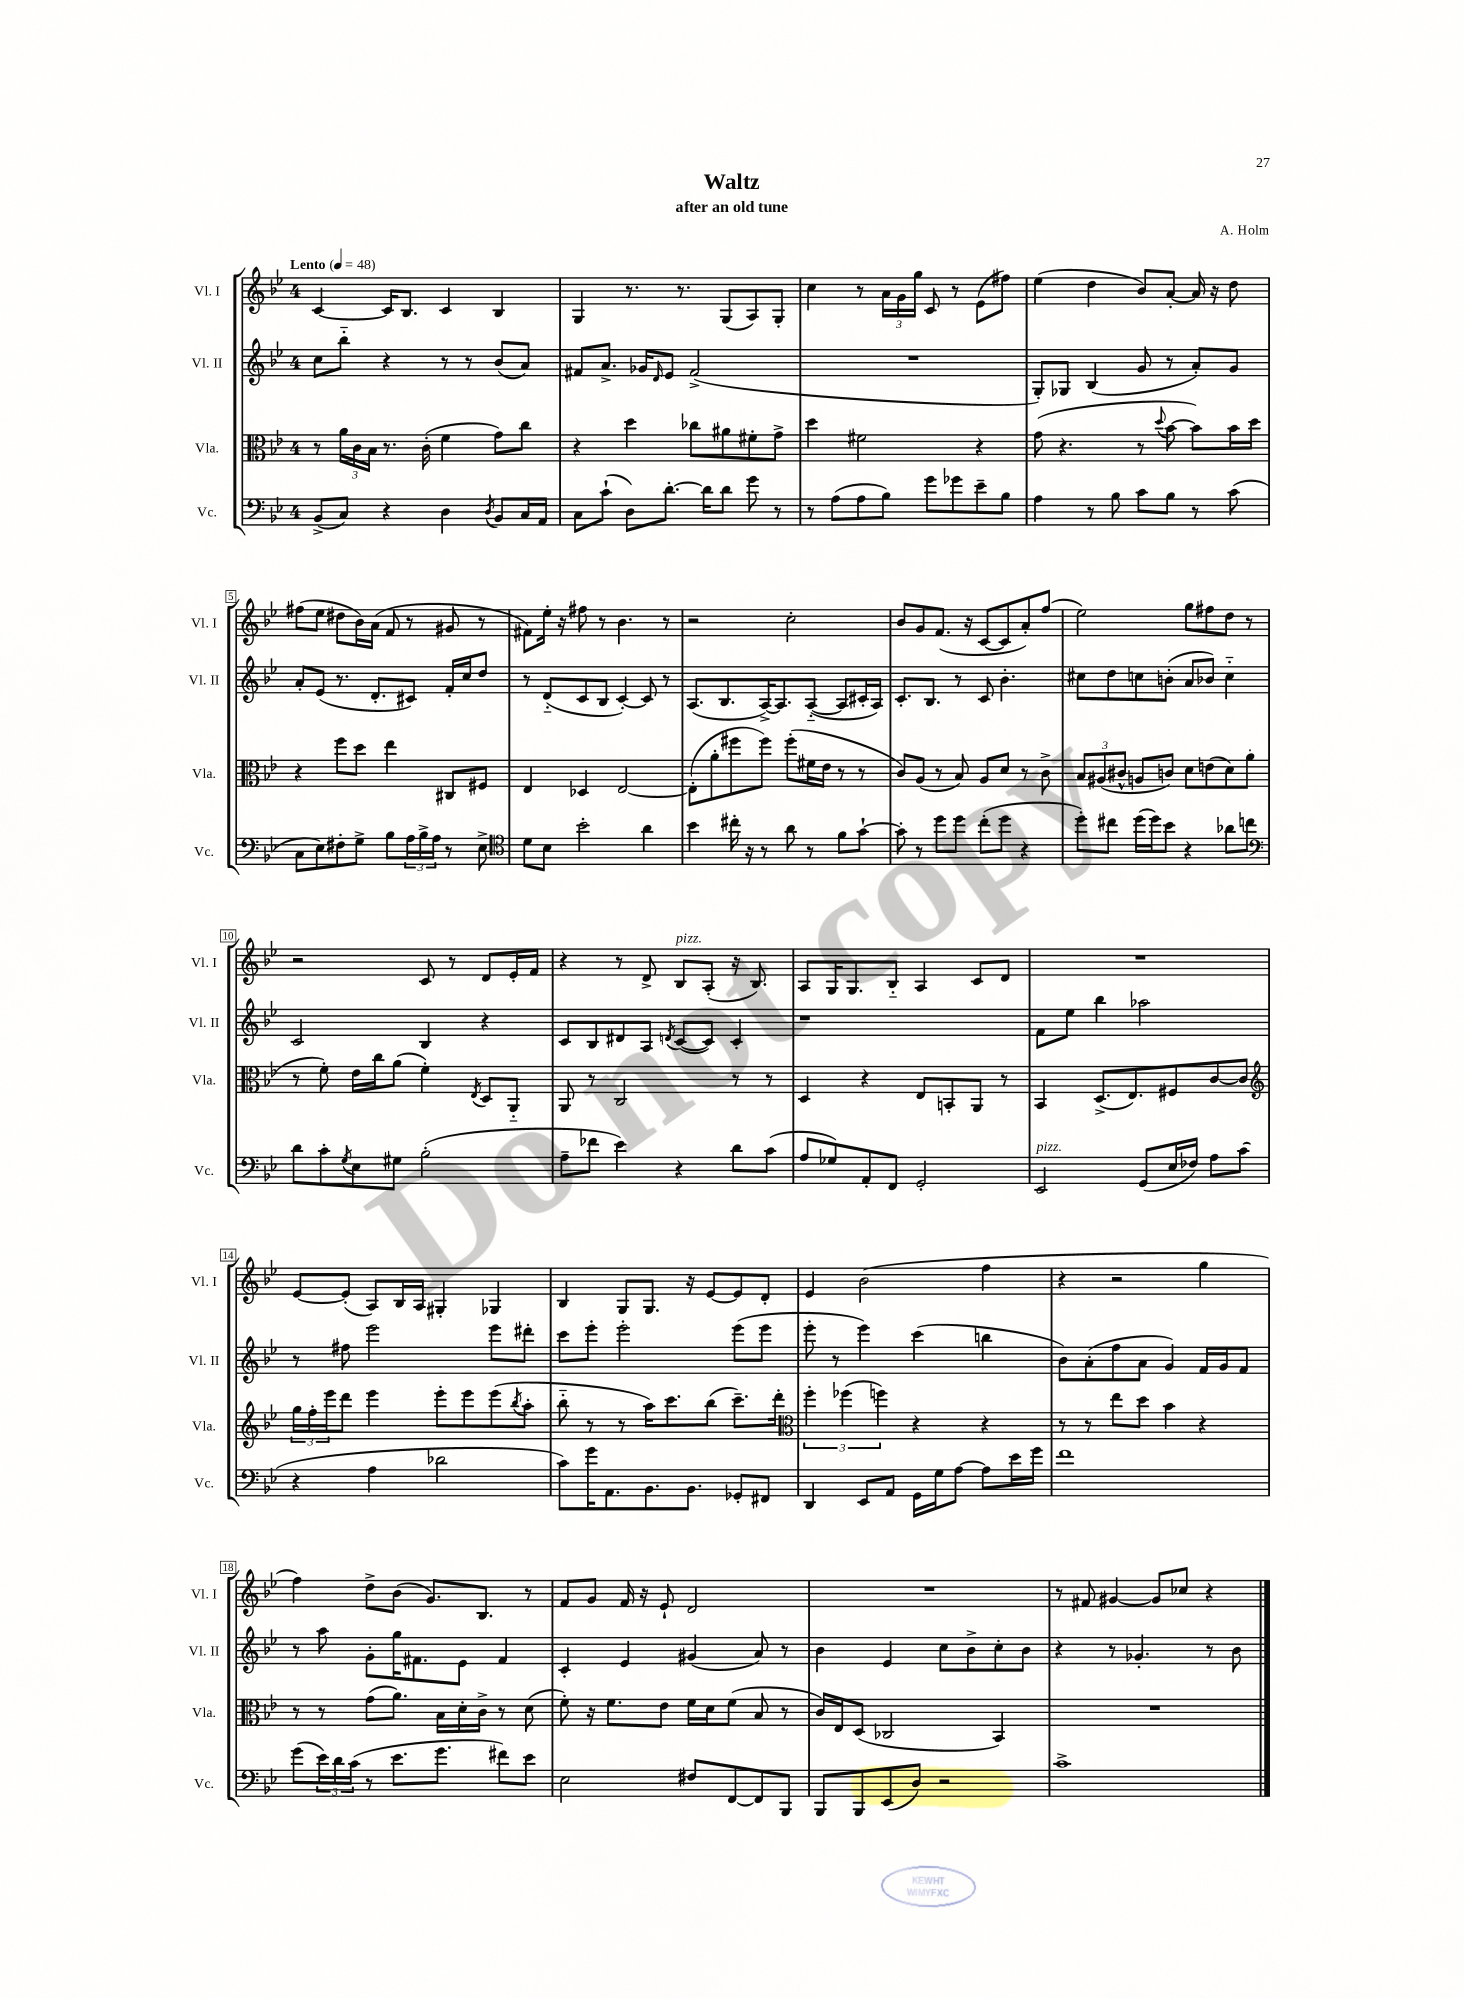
\header { title = "Waltz" composer = "A. Holm" subtitle = "after an old tune" }
<<
\new StaffGroup <<
\new Staff = "s0" \with { instrumentName = "Vl. I" shortInstrumentName = "Vl. I" } {
    \clef treble \key bes \major \once \override Staff.TimeSignature.style = #'single-digit \time 4/4 \tempo "Lento" 4 = 48
    c'4~ c'16 bes8. c'4 bes4 |
    g4 r8. r8. g8( a8) g8-. |
    c''4 r8 \tuplet 3/2 { a'16 g'16 g''16 } c'8 r8 ees'8( fis''8) |
    ees''4( d''4 bes'8) a'8~-. a'16 r16 d''8 |
    fis''8( ees''8 dis''8 bes'16) a'16( f'8 r8 gis'8 r8 |
    fis'8) ees''16-. r16 fis''8 r8 bes'4. r8 |
    r2 c''2-. |
    bes'8 g'8 f'8.( r16 c'8~ c'8 a'8-.) f''8( |
    ees''2) g''8 fis''8 d''8 r8 |
    r2 c'8 r8 d'8 ees'16-. f'16 |
    r4 r8 d'8-> bes8^\markup { \italic "pizz." } a8-.( r16 bes8.) |
    a8 g16 g8. bes8-_ a4 c'8 d'8 |
    R1 |
    ees'8~ ees'8-.( a8) bes16 a16 gis4-. ges4 |
    bes4 g8 g8. r16 ees'8~ ees'8 d'8-. |
    ees'4 bes'2( f''4 |
    r4 r2 g''4 |
    f''4) d''8-> bes'8( g'8.) bes8. r8 |
    f'8 g'8 f'16 r16 ees'8-! d'2 |
    R1 |
    r8 fis'8 gis'4~ gis'8 ces''8 r4 \bar "|." |
}
\new Staff = "s1" \with { instrumentName = "Vl. II" shortInstrumentName = "Vl. II" } {
    \clef treble \key bes \major \once \override Staff.TimeSignature.style = #'single-digit \time 4/4
    c''8 bes''8-_ r4 r8 r8 bes'8( a'8) |
    fis'8 a'8.-> ges'16 \grace { d'16 } ees'8 fis'2->( |
    R1 |
    g8-.) ges8 bes4( g'8 r8 a'8-.) g'8 |
    a'8-. ees'8( r8. d'8.-. cis'8) f'16-. c''16 d''8 |
    r8 d'8-_( c'8 bes8 c'4~-.) c'8 r8 |
    a8.( bes8. a16~->) a8. a8~-_( a8 cis'16-. a16) |
    c'8.-. bes8. r8 c'8 bes'4.-. |
    cis''8 d''8 c''8 b'8-.( a'8 bes'8) c''4-_ |
    c'2 bes4 r4 |
    c'8 bes8 dis'8 a8 \acciaccatura { d'8 } c'8~( c'8) c'4-. |
    r1 |
    f'8 ees''8 bes''4 aes''2 |
    r8 fis''8 ees'''2 ees'''8 dis'''8-. |
    c'''8 ees'''8-. ees'''2-. ees'''8( ees'''8 |
    ees'''8-. r8 ees'''4) c'''4( b''4 |
    bes'8) a'8-.( f''8 a'8 g'4) f'16 g'16 f'8 |
    r8 a''8 g'8-. g''16 fis'8. ees'8 fis'4 |
    c'4-. ees'4 gis'4( a'8) r8 |
    bes'4 ees'4 c''8 bes'8-> c''8-. bes'8 |
    r4 r8 ges'4.-. r8 bes'8 \bar "|." |
}
\new Staff = "s2" \with { instrumentName = "Vla." shortInstrumentName = "Vla." } {
    \clef alto \key bes \major \once \override Staff.TimeSignature.style = #'single-digit \time 4/4
    r8 \tuplet 3/2 { a'16 c'16 bes16 } r8. c'16-.( f'4 g'8) c''8 |
    r4 d''4 ces''8 ais'8 fis'8-. g'8-> |
    d''4 fis'2 r4 |
    g'8( r4. r8 \appoggiatura { d''8 } bes'8~ bes'8) bes'16 d''16 |
    r4 f''8 d''8 ees''4 cis8 fis8 |
    ees4 des4 ees2~ |
    ees8-.( a'8-. fis''8 fis''8) fis''8-.( fis'16 ees'16 r8 r8 |
    c'8) a8( r8 bes8) a8 d'8 r8 c'8-> |
    \tuplet 3/2 { bes8 ais8( cis'8-^ } a8 c'8) d'8 e'8( d'8) a'8( |
    r8 f'8-.) ees'16 c''16 a'8( f'4-.) \acciaccatura { ees8 } d8 a,8-_ |
    a,8 r8 c2 r8 r8 |
    d4 r4 ees8 b,8-. a,8 r8 |
    bes,4 d8.->( ees8.) fis8 c'8~ c'8 |
    \clef treble \tuplet 3/2 { g''16 f''16-. ees'''16 } d'''8 ees'''4 ees'''8-. ees'''8 ees'''8( \acciaccatura { bes''8 } a''8-. |
    bes''8-_ r8 r8 a''16) c'''8. bes''8( c'''8.--) d'''16-. |
    \clef alto \tuplet 3/2 { f''4-. fes''4( f''4) } r4 r4 |
    r8 r8 ees''8 d''8 bes'4 r4 |
    r8 r8 g'8( a'8.) bes16 d'16-. c'16-> r8 d'8( |
    f'8-.) r16 f'8. ees'8 f'16 d'16 f'8( bes8 r8 |
    c'16) ees16 d8( ces2 bes,4) |
    R1 \bar "|." |
}
\new Staff = "s3" \with { instrumentName = "Vc." shortInstrumentName = "Vc." } {
    \clef bass \key bes \major \once \override Staff.TimeSignature.style = #'single-digit \time 4/4
    bes,8->( c8) r4 d4 \acciaccatura { d8 } bes,8 c16 a,16 |
    c8 c'8-!( d8) d'8.~-. d'16 d'8 g'8 r8 |
    r8 a8( a8 bes8) g'8 ges'8 ees'8-- bes8 |
    a4 r8 bes8 c'8 bes8 r8 c'8( |
    c8 ees8) fis8-. g8-> bes8 \tuplet 3/2 { a16 bes16-> a16 } r8 ees8-> |
    \clef tenor d'8 bes8 bes'2-. a'4 |
    bes'4 cis''16-. r16 r8 a'8 r8 f'8 g'8~-! |
    g'8-. r8 d''8 d''8 c''8-.( d''8 r4 |
    d''8-.) cis''8 d''16( d''16) bes'8 r4 aes'8 c''8 |
    \clef bass d'8 c'8-. \acciaccatura { g8 } ees8 gis8 bes2-.( |
    a8-- fes'8 ees'4) r4 d'8 c'8( |
    a8 ges8) a,8-. f,8 g,2-. |
    ees,2^\markup { \italic "pizz." } g,8( ees16 fes16) a8 c'8( |
    r4 a4 des'2 |
    c'8) g'16 a,8. bes,8. bes,8. ges,8-. fis,8 |
    d,4 ees,8 a,8 g,16 g16 a8~ a8 ees'16 g'16 |
    f'1 |
    g'8( \tuplet 3/2 { ees'16) d'16 c'16( } r8 ees'8. g'8. fis'8) ees'8 |
    ees2 fis8 f,8~ f,8 bes,,8 |
    bes,,8 bes,,8 ees,8( d8) r2 |
    c'1-> \bar "|." |
}
>>
>>
\layout { \context { \Score \override BarNumber.stencil = #(make-stencil-boxer 0.1 0.3 ly:text-interface::print) } }
